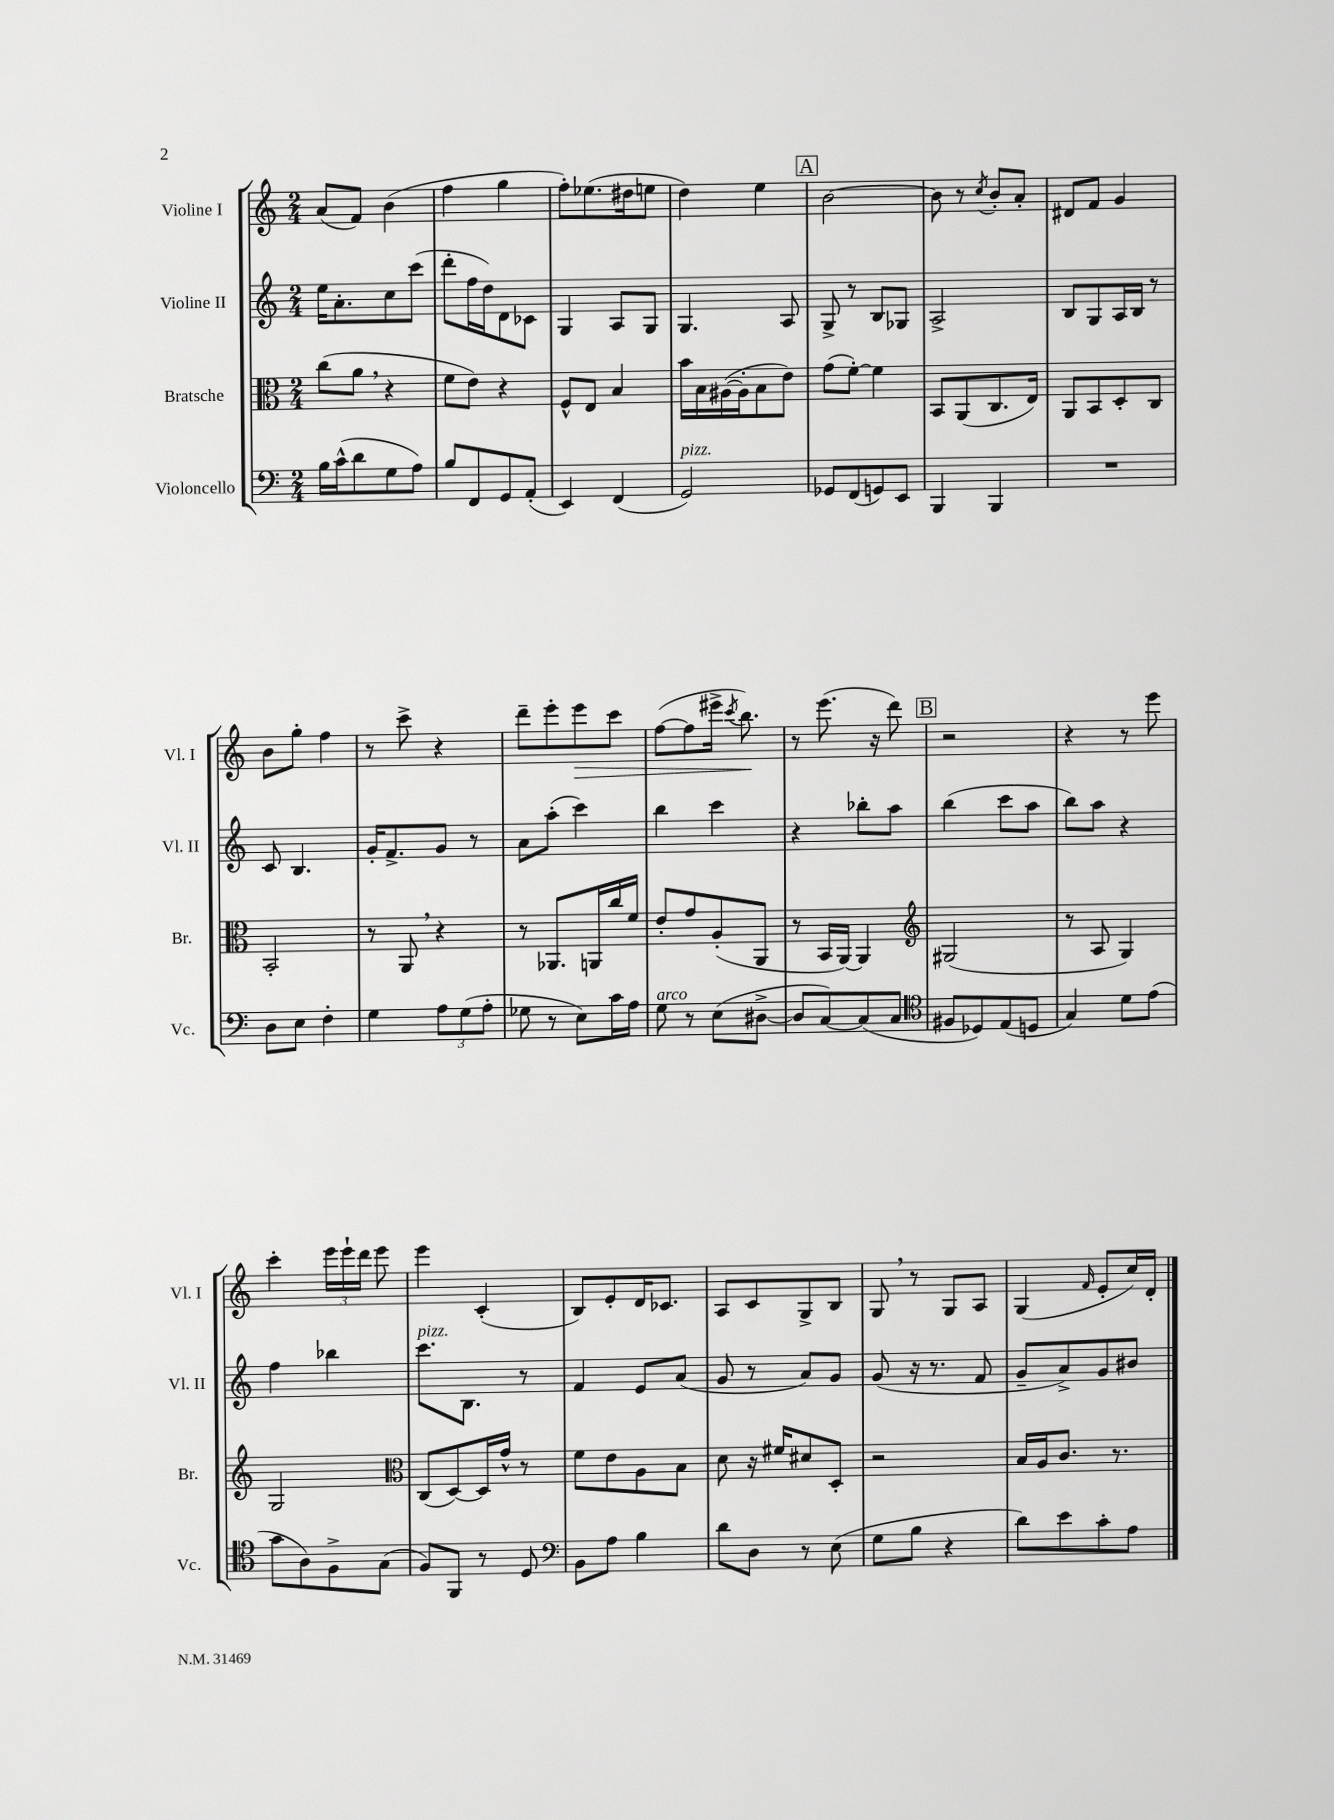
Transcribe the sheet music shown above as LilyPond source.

<<
\new StaffGroup <<
\new Staff = "s0" \with { instrumentName = "Violine I" shortInstrumentName = "Vl. I" } {
    \clef treble \key c \major \numericTimeSignature \time 2/4
    \autoBeamOff a'8[( f'8]) b'4( |
    f''4 g''4 |
    f''8[-.) ees''8.( dis''16 e''8] |
    d''4) e''4 |
    \mark \markup { \box "A" } b'2~ |
    b'8 r8 \acciaccatura { c''8 } b'8[-. a'8]-. |
    dis'8[ f'8] g'4 |
    b'8[ g''8]-. f''4 |
    r8 c'''8-> r4 |
    d'''8[-- e'''8-. e'''8\> c'''8] |
    f''8[~( f''8 eis'''16]-> \acciaccatura { c'''8 } b''8.\!) |
    r8 e'''8.( r16 d'''8) |
    \mark \markup { \box "B" } r2 |
    r4 r8 e'''8 |
    c'''4-. \tuplet 3/2 { e'''16[ e'''16-! d'''16] } e'''8 |
    e'''4 c'4-.( |
    b8[) e'8-. d'16 ces'8.] |
    a8[ c'8 g8-> b8] |
    g8 \breathe r8 g8[ a8] |
    g4( \grace { f'16 } e'8[-. c''16) d'16]-. \bar "|." |
}
\new Staff = "s1" \with { instrumentName = "Violine II" shortInstrumentName = "Vl. II" } {
    \clef treble \key c \major \numericTimeSignature \time 2/4
    \autoBeamOff e''16[ a'8.-. c''8 c'''8]( |
    d'''8[-. f''16 d''16) d'8 ces'8] |
    g4 a8[ g8] |
    g4. a8 |
    \mark \markup { \box "A" } g8-> r8 b8[ ges8] |
    a2-> |
    b8[ g8 a16 b16] r8 |
    c'8 b4. |
    g'16[-. f'8.-> g'8] r8 |
    a'8[ a''8]-.( c'''4) |
    b''4 c'''4 |
    r4 bes''8[-. a''8] |
    \mark \markup { \box "B" } b''4( c'''8[ a''8] |
    b''8[) a''8] r4 |
    f''4 bes''4 |
    c'''8.[^\markup { \italic "pizz." } b8.] r8 |
    f'4 e'8[ a'8]( |
    g'8 r8 a'8[) g'8] |
    g'8( r16 r8. f'8 |
    g'8[-- a'8->) g'8 bis'8] \bar "|." |
}
\new Staff = "s2" \with { instrumentName = "Bratsche" shortInstrumentName = "Br." } {
    \clef alto \key c \major \numericTimeSignature \time 2/4
    \autoBeamOff c''8[( a'8] \breathe r4 |
    f'8[ e'8]) r4 |
    f8[-^ e8] b4 |
    b'16[ b16 ais16~( ais16-. b8 e'8]) |
    \mark \markup { \box "A" } g'8[( f'8]~-.) f'4 |
    b,8[ a,8( c8. e16]) |
    a,8[ b,8 d8-. c8] |
    b,2-. |
    r8 a,8 \breathe r4 |
    r8 aes,8.[ a,16 c''16 f'16] |
    e'8[-. g'8 a8-.( a,8] |
    r8 b,16[ a,16]~) a,4 |
    \mark \markup { \box "B" } \clef treble gis2( |
    r8 a8 g4) |
    g2 |
    \clef alto c8[( d8~) d16 g'16]-^ r8 |
    f'8[ e'8 a8 b8] |
    d'8 r16 fis'16[ dis'8 d8]-. |
    r2 |
    b16[ a16 c'8.] r8. \bar "|." |
}
\new Staff = "s3" \with { instrumentName = "Violoncello" shortInstrumentName = "Vc." } {
    \clef bass \key c \major \numericTimeSignature \time 2/4
    \autoBeamOff b16[ c'16-^( d'8 g8 a8]) |
    b8[ f,8 g,8 a,8]-.( |
    e,4) f,4( |
    g,2^\markup { \italic "pizz." }) |
    \mark \markup { \box "A" } ges,8[ f,8( g,8) e,8] |
    b,,4 b,,4 |
    R2 |
    d8[ e8] f4-. |
    g4 \tuplet 3/2 { a8[ g8( a8]-. } |
    ges8 r8 e8[) c'16 a16] |
    g8^\markup { \italic "arco" } r8 e8[( dis8]~-> |
    dis8[ c8~) c8( c8] |
    \mark \markup { \box "B" } \clef tenor fis8[ des8) e8( d8] |
    g4) d'8[ e'8]( |
    g'8[ a8) f8-> g8]( |
    f8[) f,8] r8 d8 |
    \clef bass b,8[ a8] b4 |
    d'8[ d8] r8 e8( |
    g8[ b8] r4 |
    d'8[) e'8 c'8-. a8] \bar "|." |
}
>>
>>
\layout { \context { \Score \remove "Bar_number_engraver" } }
